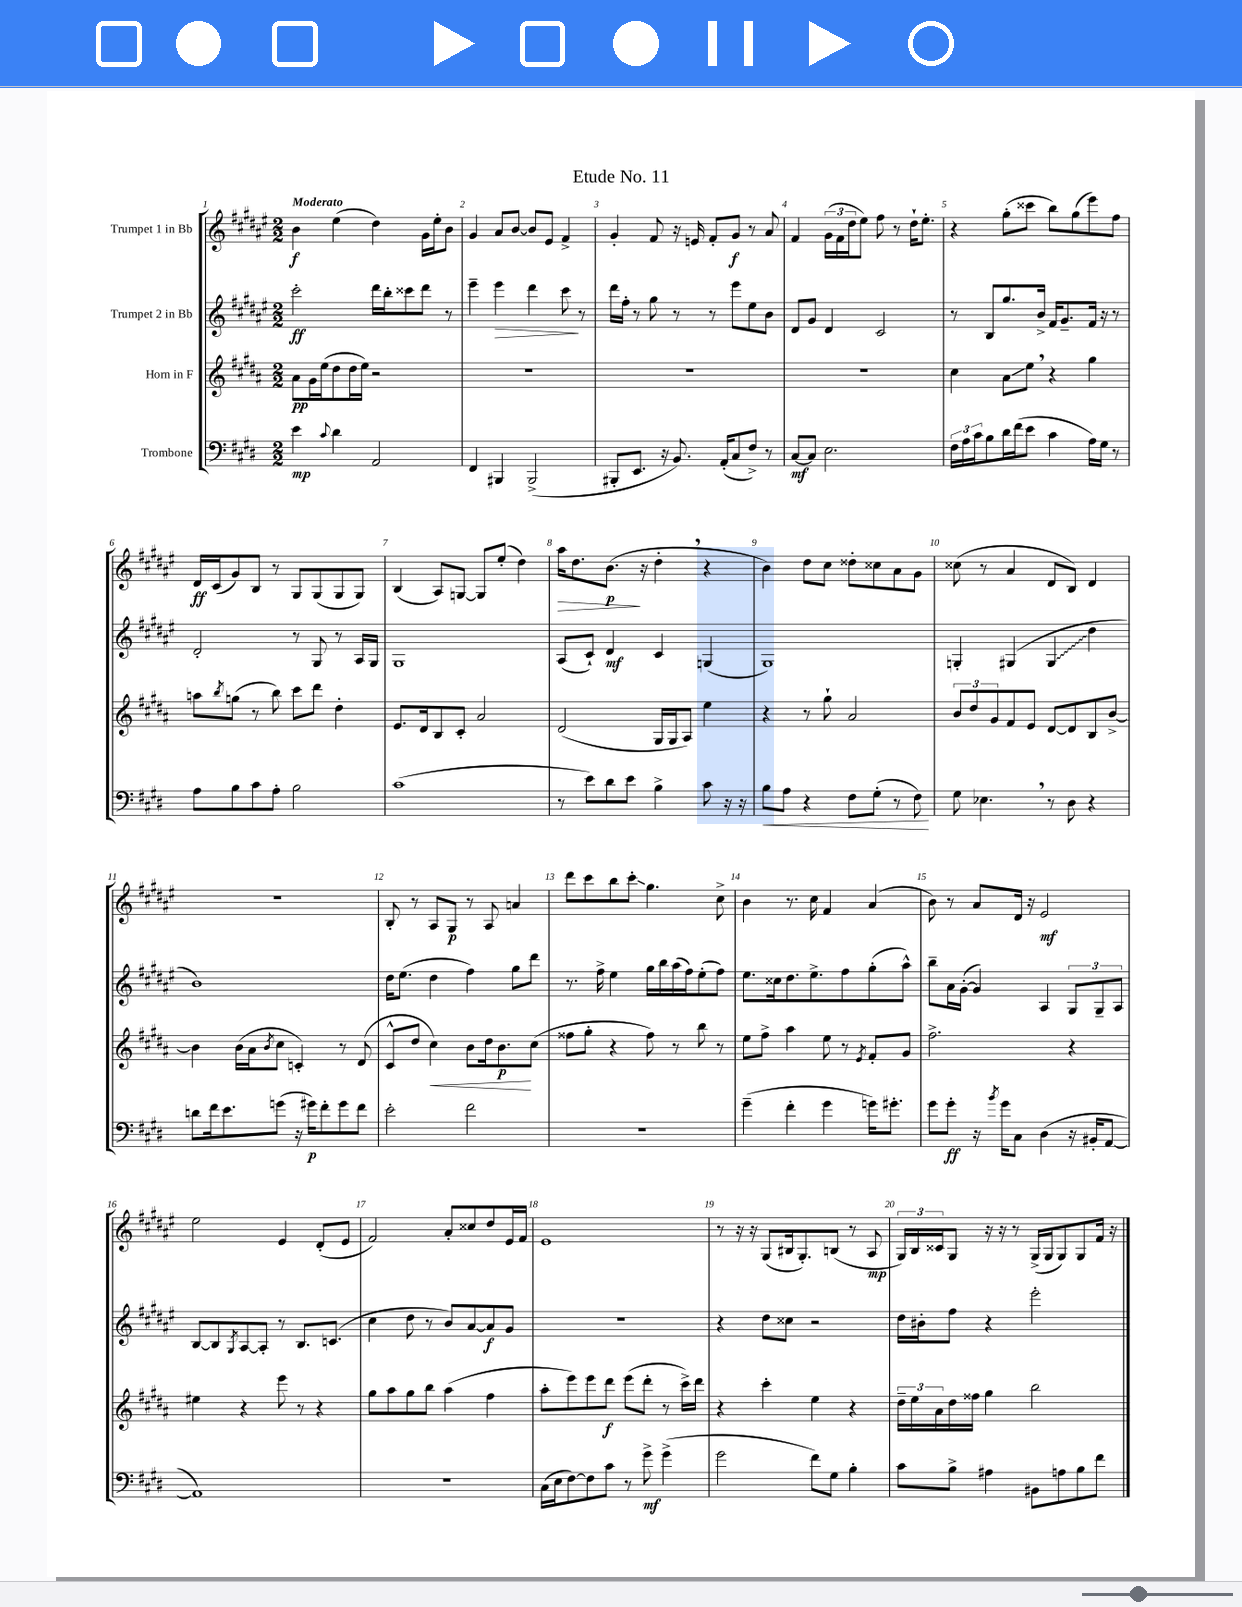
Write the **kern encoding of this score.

**kern	**kern	**kern	**kern
*staff4	*staff3	*staff2	*staff1
*clefF4	*clefG2	*clefG2	*clefG2
*k[f#c#g#d#]	*k[f#c#g#d#a#]	*k[f#c#g#d#a#e#]	*k[f#c#g#d#a#e#]
*M2/2	*M2/2	*M2/2	*M2/2
4e	8a#	2ccc#'	4b
.	16g#	.	.
.	(16ee	.	.
8qqc#	.	.	.
4d#	8dd#	.	(4ee#
.	16dd#	.	.
.	16ee)	.	.
2AA	2r	16ddd#	4dd#)
.	.	16bb'	.
.	.	8ccc##	.
.	.	8ddd#	16g#
.	.	.	16ee#'
.	.	8r	8b
=	=	=	=
4FF#	1r	4eee#~	4g#
4BBB#	.	4eee#	8a#
.	.	.	[8b
(2BBB#^	.	4ddd#	8b]
.	.	.	8e#
.	.	8ccc#	4f#^
.	.	8r	.
=	=	=	=
8BBB#'	1r	16ddd#	4g#'
.	.	16ff#'	.
8.EE	.	8r	.
.	.	8gg#	8f#
16r	.	.	.
8.BB)	.	8r	16r
.	.	.	16e
.	.	8r	8f#'
(16AA'	.	.	.
8C#	.	8eee#	8g#
8F#^)	.	8ee#	8r
8r	.	8b	8a#
=	=	=	=
[8C#	1r	8d#	4f#
8C#]	.	8g#	.
2.E	.	4d#	(24g#
.	.	.	24f#
.	.	.	24dd#
.	.	.	8ee#)
.	.	2c#	8ff#
.	.	.	8r
.	.	.	16dd#`
.	.	.	8.ee#'
=	=	=	=
24F#	4cc#	8r	4r
24A	.	.	.
24c#	.	.	.
8B	.	8B	.
16d#	8a#	8.gg#	(8gg#'
(16f#	.	.	.
8e	8ee	.	8ccc##
.	.	16b^	.
4c#	4r	16f#	8bb)
.	.	8.g#~	.
.	.	.	(8gg#
16A)	4gg#	16f#	8eee#)
16G#	.	16r	.
8r	.	8r	8ff#
=	=	=	=
8A	8aa	2d#'	16d#
.	.	.	(16c#
.	8qbb	.	.
8B	(8gg	.	8g#)
8c#	8r	.	8B
8A'	8bb)	.	8r
2B	8ccc#	8r	8G#
.	8ddd#	8G#	(8G#
.	4dd#'	8r	8G#
.	.	16A#	8G#)
.	.	16G#	.
=	=	=	=
(1c#	8.e	1G#	(4B
.	16d#	.	.
.	8B	.	8A#)
.	8c#'	.	[8G
.	2a#	.	8G]
.	.	.	(8ee#'
.	.	.	4dd#)
=	=	=	=
8r	(2d#	(8A#	16aa#
.	.	.	8.dd#
8e)	.	8c#`)	.
8d#	.	4d#	(8.b
8e	.	.	.
.	.	.	16r
4B^	16G#	4c#	4dd#'
.	16G#	.	.
.	8A#)	.	.
8c#	4ee	(4G	4r
16r	.	.	.
16r	.	.	.
=	=	=	=
8B	4r	1G#)	4b)
8A	.	.	.
4r	8r	.	8dd#
.	8gg#`	.	8cc#
8F#	2a#	.	8dd##'
(8G#'	.	.	8cc##
8r	.	.	8a#
8F#)	.	.	8g#
=	=	=	=
8G#	12b	4G'	(8cc##
.	12dd#	.	.
4.E-	.	.	8r
.	12g#	.	.
.	8f#	(4G#	4a#
.	8e	.	.
8r	[8d#	4G#	8d#
8D#	8d#]	.	8B)
4r	8B	4dd#	4d#
.	[8b^	.	.
=	=	=	=
8d	4b]	1b)	1r
16f#	.	.	.
8.e	.	.	.
.	(16b	.	.
.	16a#	.	.
.	8qb	.	.
(8g	8cc#	.	.
16r	4c')	.	.
16g#)	.	.	.
8f#'	.	.	.
8g#	8r	.	.
8f#	(8d#	.	.
=	=	=	=
2e'	8c#^^	16dd#	8B'
.	.	(8.ee#	.
.	8dd#	.	8r
.	4cc#)	4dd#	8A#
.	.	.	8G#
2f#	8b	4ff#)	8r
.	16dd#	.	8A#
.	8.b	.	.
.	.	8gg#	4a
.	(8cc#	8ddd#	.
=	=	=	=
1r	8ff##	8.r	8ddd#
.	8gg#'	.	8ccc#
.	.	16ff#^	.
.	4r	4ee#	8bb
.	.	.	8ccc#'
.	8ff##)	16gg#	4.gg#
.	.	16bb	.
.	8r	(16aa#	.
.	.	16ff#)	.
.	8bb	(8ee#'	.
.	8r	8ff#)	8cc#^
=	=	=	=
(4g#~	8ee	8.ee#	4b
.	8ff#^	.	.
.	.	16cc##	.
4f#'	4aa#	8.dd#	8.r
.	.	8.ee#^	16cc#
4g#	8ee	.	4f#
.	8r	8ff#	.
.	8qe	.	.
16g)	8f#'	(8gg#'	(4a#
8.g#'	.	.	.
.	8g#	8aa#^^)	.
=	=	=	=
8g#	2.ff#^	8bb~	8b)
8g#'	.	16a#	8r
.	.	([16g#'	.
16r	.	4g#])	8a#
8qb	.	.	.
16g#	.	.	.
8C#	.	.	16d#
.	.	.	16r
(4D#	.	4A#	2e#
16r	4r	12G#	.
16BB#'	.	.	.
.	.	12G#~	.
[8AA	.	.	.
.	.	12A#	.
=	=	=	=
1AA])	4ee#	[8B	2ee#
.	.	8B]	.
.	.	8qG#	.
.	4r	[8A#	.
.	.	8A#']	.
.	8eee	8r	4e#
.	8r	8.B	.
.	4r	.	(8d#'
.	.	(8.c	.
.	.	.	8e#
=	=	=	=
1r	8gg#	4cc#	2f#)
.	8aa#	.	.
.	8gg#	8dd#	.
.	8bb	8r	.
.	(4aa#	8b)	8a#'
.	.	[8a#	8cc##
.	4ff#	8a#]	8dd#
.	.	8g#	16e#
.	.	.	16f#
=	=	=	=
(16C#	8aa#'	1r	1e#
16E	.	.	.
[8F#)	8eee)	.	.
8F#]	8eee	.	.
8c#	8ddd#	.	.
8r	(8eee	.	.
8g#^	8ddd#'	.	.
(4g#^	8r	.	.
.	16ccc#^)	.	.
.	16ddd#	.	.
=	=	=	=
2g#	4r	4r	8r
.	.	.	16r
.	.	.	16r
.	4ccc#'	8dd#	(8G#
.	.	8cc##	16B#
.	.	.	8.G#')
8f#)	4ee	2r	.
8G#	.	.	(8B
4B'	4r	.	8r
.	.	.	8A#
=	=	=	=
8c#	24dd#~	16dd#	24G#)
.	24ee	.	24B
.	.	16b#'	.
.	24a#	.	24c##
8B^	16dd#	8ff#	8G#
.	16ff##	.	.
4A#	4gg#	4r	16r
.	.	.	16r
.	.	.	8r
8BB#	2bb	2eee#'	(16G#^
.	.	.	16G#
8A	.	.	8G#)
8B	.	.	8G#
8f#	.	.	16f#
.	.	.	16r
==	==	==	==
*-	*-	*-	*-
